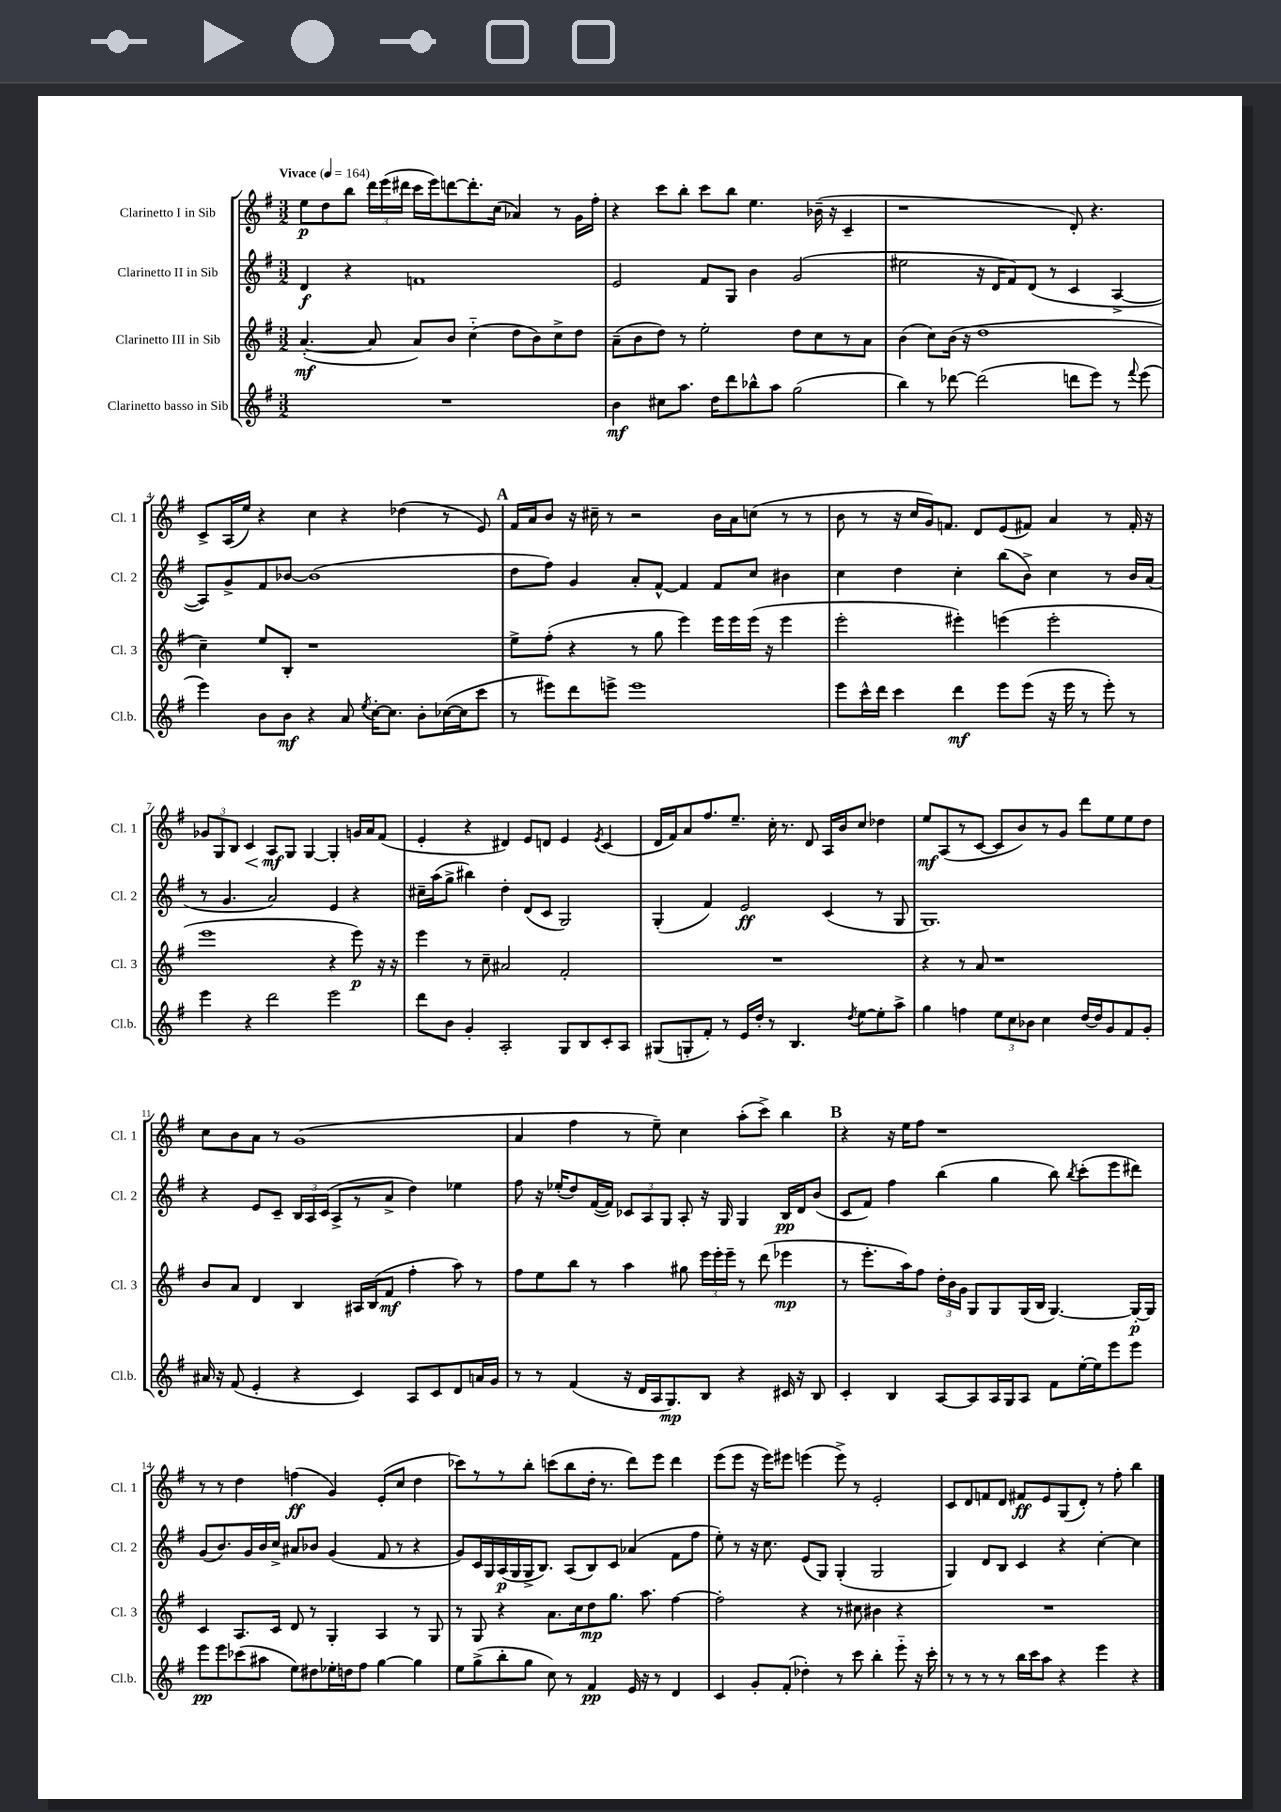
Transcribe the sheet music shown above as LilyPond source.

<<
\new StaffGroup <<
\new Staff = "s0" \with { instrumentName = "Clarinetto I in Sib" shortInstrumentName = "Cl. 1" } {
    \clef treble \key g \major \numericTimeSignature \time 3/2 \tempo "Vivace" 4 = 164
    \autoBeamOff e''8[\p d''8 b''8] \tuplet 3/2 { d'''16[ e'''16( dis'''16] } c'''16[ e'''16) d'''8~ d'''8.-. c''16]( aes'4) r8 g'16[ fis''16]-. |
    r4 c'''8[ b''8]-. c'''8[ b''8] e''4. bes'16--( r16 c'4-- |
    r1 d'8-.) r4. |
    c'8[-> a16( e''16]) r4 c''4 r4 des''4( r8 e'8) |
    \mark \markup { \bold "A" } fis'16[ a'16 b'8] r16 cis''16-- r8 r2 b'16[ a'16 c''8]( r8 r8 |
    b'8 r8 r16 c''16[ g'16) f'8.] d'8[ e'8( fis'8]) a'4 r8 fis'16-. r16 |
    \tuplet 3/2 { ges'8[ g8 b8] } c'4\< a8[\mf\! g8] g4~ g4-. g'16[ a'16 fis'8]( |
    e'4-. r4 dis'4) e'8[ d'8] e'4 \acciaccatura { e'8 } c'4( |
    d'16[ fis'16) a'8 fis''8. e''8.]-- c''16-. r8. d'8 a16[ b'16 c''8] des''4 |
    e''8[\mf a8( r8 c'8]~ c'8[ b'8) r8 g'8] d'''8[ e''8 e''8 d''8] |
    c''8[ b'8 a'8] r8 g'1( |
    a'4 fis''4 r8 e''8--) c''4 a''8[-.( c'''8]->) b''4 |
    \mark \markup { \bold "B" } r4 r16 e''16[ fis''8] r1 |
    r8 r8 d''4 f''4\ff( g'4) e'8[-.( c''8] d''4 |
    ces'''8[) r8 r8 b''8]-. c'''8[( b''8 d''16]-. r8. d'''8[) e'''8] d'''4 |
    e'''8[( e'''8] r16 e'''16[) eis'''8] e'''4( e'''8->) r8 e'2-. |
    c'8[ d'8 f'8 d'8] fis'8[\ff e'8 g8( d'8]-.) r8 fis''8-. b''4 \bar "|." |
}
\new Staff = "s1" \with { instrumentName = "Clarinetto II in Sib" shortInstrumentName = "Cl. 2" } {
    \clef treble \key g \major \numericTimeSignature \time 3/2
    \autoBeamOff d'4\f r4 f'1 |
    e'2 fis'8[ g8] b'4 g'2( |
    eis''2 r16 d'16[ fis'8) d'8]( r8 c'4 a4~-> |
    a8[) g'8-> fis'8 bes'8]~ bes'1( |
    \mark \markup { \bold "A" } d''8[ fis''8]) g'4 a'8[-. fis'8]~-^ fis'4 fis'8[ c''8] bis'4 |
    c''4 d''4 c''4-. b''8[( b'8]->) c''4 r8 b'16[ a'16]( |
    r8 g'4. a'2) e'4 r4 |
    cis''16[-- a''16( g''8]-> bis''4) d''4-. d'8[( c'8] g2) |
    g4-.( fis'4) e'2\ff c'4( r8 g8 |
    g1.) |
    r4 e'8[ c'8]-- \tuplet 3/2 { b16[ a16 c'16]( } a8[-> r8 a'8]-> d''4) ees''4 |
    fis''8 r16 ees''16[-.( d''8) fis'16~( fis'16]) \tuplet 3/2 { ces'8[ a8 g8] } a8-. r16 g16 g4 b16[\pp d'16 b'8]( |
    \mark \markup { \bold "B" } c'8[ fis'8]) fis''4 b''4( g''4 b''8) \acciaccatura { b''8 } c'''8[-.( e'''8 dis'''8]) |
    g'8[( b'8.) g'16 b'16 c''16]-> ais'8[ bes'8] g'4( fis'8 r8 r4 |
    g'8[) c'16 g16 a16\p( g16 g16-> b8.]) a8[( b8) c'8] aes'4( fis'8[ fis''8] |
    e''8-.) r8 r16 c''8. e'8[( g8]) g4-.( g2 |
    g4) d'8[ b8] c'4 r4 c''4~-. c''4 \bar "|." |
}
\new Staff = "s2" \with { instrumentName = "Clarinetto III in Sib" shortInstrumentName = "Cl. 3" } {
    \clef treble \key g \major \numericTimeSignature \time 3/2
    \autoBeamOff a'4.~-.\mf( a'8 a'8[) b'8] c''4-_( d''8[ b'8) c''8-> d''8] |
    a'8[--( b'8 d''8]) r8 e''2-. d''8[ c''8 r8 a'8] |
    b'4( c''8[) b'16]( r16 d''1 |
    c''4--) e''8[ b8]-. r1 |
    \mark \markup { \bold "A" } e''8[-> fis''8]-.( r4 r8 g''8 e'''4) e'''16[ e'''16 e'''16]( r16 e'''4 |
    e'''2-. eis'''4-.) e'''4( e'''2-. |
    e'''1 r4 e'''8\p) r16 r16 |
    e'''4 r8 c''8-- ais'2 fis'2-. |
    R1. |
    r4 r8 a'8 r1 |
    b'8[ a'8] d'4 b4 ais16[ b16( fis'8]\mf fis''4-. a''8) r8 |
    fis''8[ e''8 b''8] r8 a''4 gis''8 \tuplet 3/2 { e'''16[ e'''16-. e'''16]-- } r8 d'''8( ees'''4\mp |
    \mark \markup { \bold "B" } r8 e'''8.[-. a''16) fis''8] \tuplet 3/2 { d''16[-. b'16 g'16] } g8[ g8 g16( b16] g4.~) g16[~-.\p g16] |
    c'4 a8.[ c'16] d'8 r8 g4-. a4 r8 g8 |
    r8 g8 r4 a'8.[ c''16 d''8\mp g''8.] a''8. fis''4~ |
    fis''2-. r4 r8 cis''8 bis'4 r4 |
    R1. \bar "|." |
}
\new Staff = "s3" \with { instrumentName = "Clarinetto basso in Sib" shortInstrumentName = "Cl.b." } {
    \clef treble \key g \major \numericTimeSignature \time 3/2
    \autoBeamOff R1. |
    b'4\mf cis''8[ a''8.] d''16[ d'''8 bes''8-^ a''8] g''2( |
    b''4) r8 des'''8~ des'''2( d'''8[ e'''8]) r8 \appoggiatura { fis'''8 } e'''8( |
    e'''4) b'8[ b'8]\mf r4 a'8 \acciaccatura { e''8 } c''16[~-. c''8.] b'8[-. ces''16~( ces''16 c'''8] |
    \mark \markup { \bold "A" } r8 eis'''8[) d'''8 e'''8]-> e'''1 |
    e'''8[ c'''16-^ d'''16] c'''4 d'''4\mf e'''8[ e'''8]( r16 e'''16 r8 e'''8-.) r8 |
    e'''4 r4 d'''2 e'''2 |
    d'''8[ b'8] g'4-. a2-. g8[ b8 c'8-. a8] |
    gis8[( g8-. fis'8]-.) r8 e'16[ d''16]-. r8 b4. \acciaccatura { d''8 } e''8[~ e''8-. a''8]-> |
    g''4 f''4 \tuplet 3/2 { e''8[ c''8 bes'8] } c''4 d''16[~ d''16 g'8 fis'8 g'8]-. |
    ais'16 r16 fis'8( e'4-. r4 c'4) a8[ c'8 d'8 a'16 g'16] |
    r8 r8 fis'4( r16 d'16[ a16 g8.\mp) b8] r4 cis'16 r16 b8 |
    \mark \markup { \bold "B" } c'4-. b4 a8[~ a8 a16 g16 a8] fis'8[ e''16~-. e''16 e'''8 e'''8] |
    e'''8[\pp e'''8 ces'''8( ais''8] e''8[) dis''8 ees''16-. d''16 fis''8] g''4~ g''4 |
    e''8[ g''8->( b''8-. g''8] c''8) r8 fis'4\pp e'16 r16 r8 d'4 |
    c'4 g'8[-. fis'8]-.( des''4-.) r8 c'''8 b''4-. e'''8-_ r16 c'''16-. |
    r8 r8 r8 r8 b''16[ c'''16 a''8] r4 e'''4 r4 \bar "|." |
}
>>
>>
